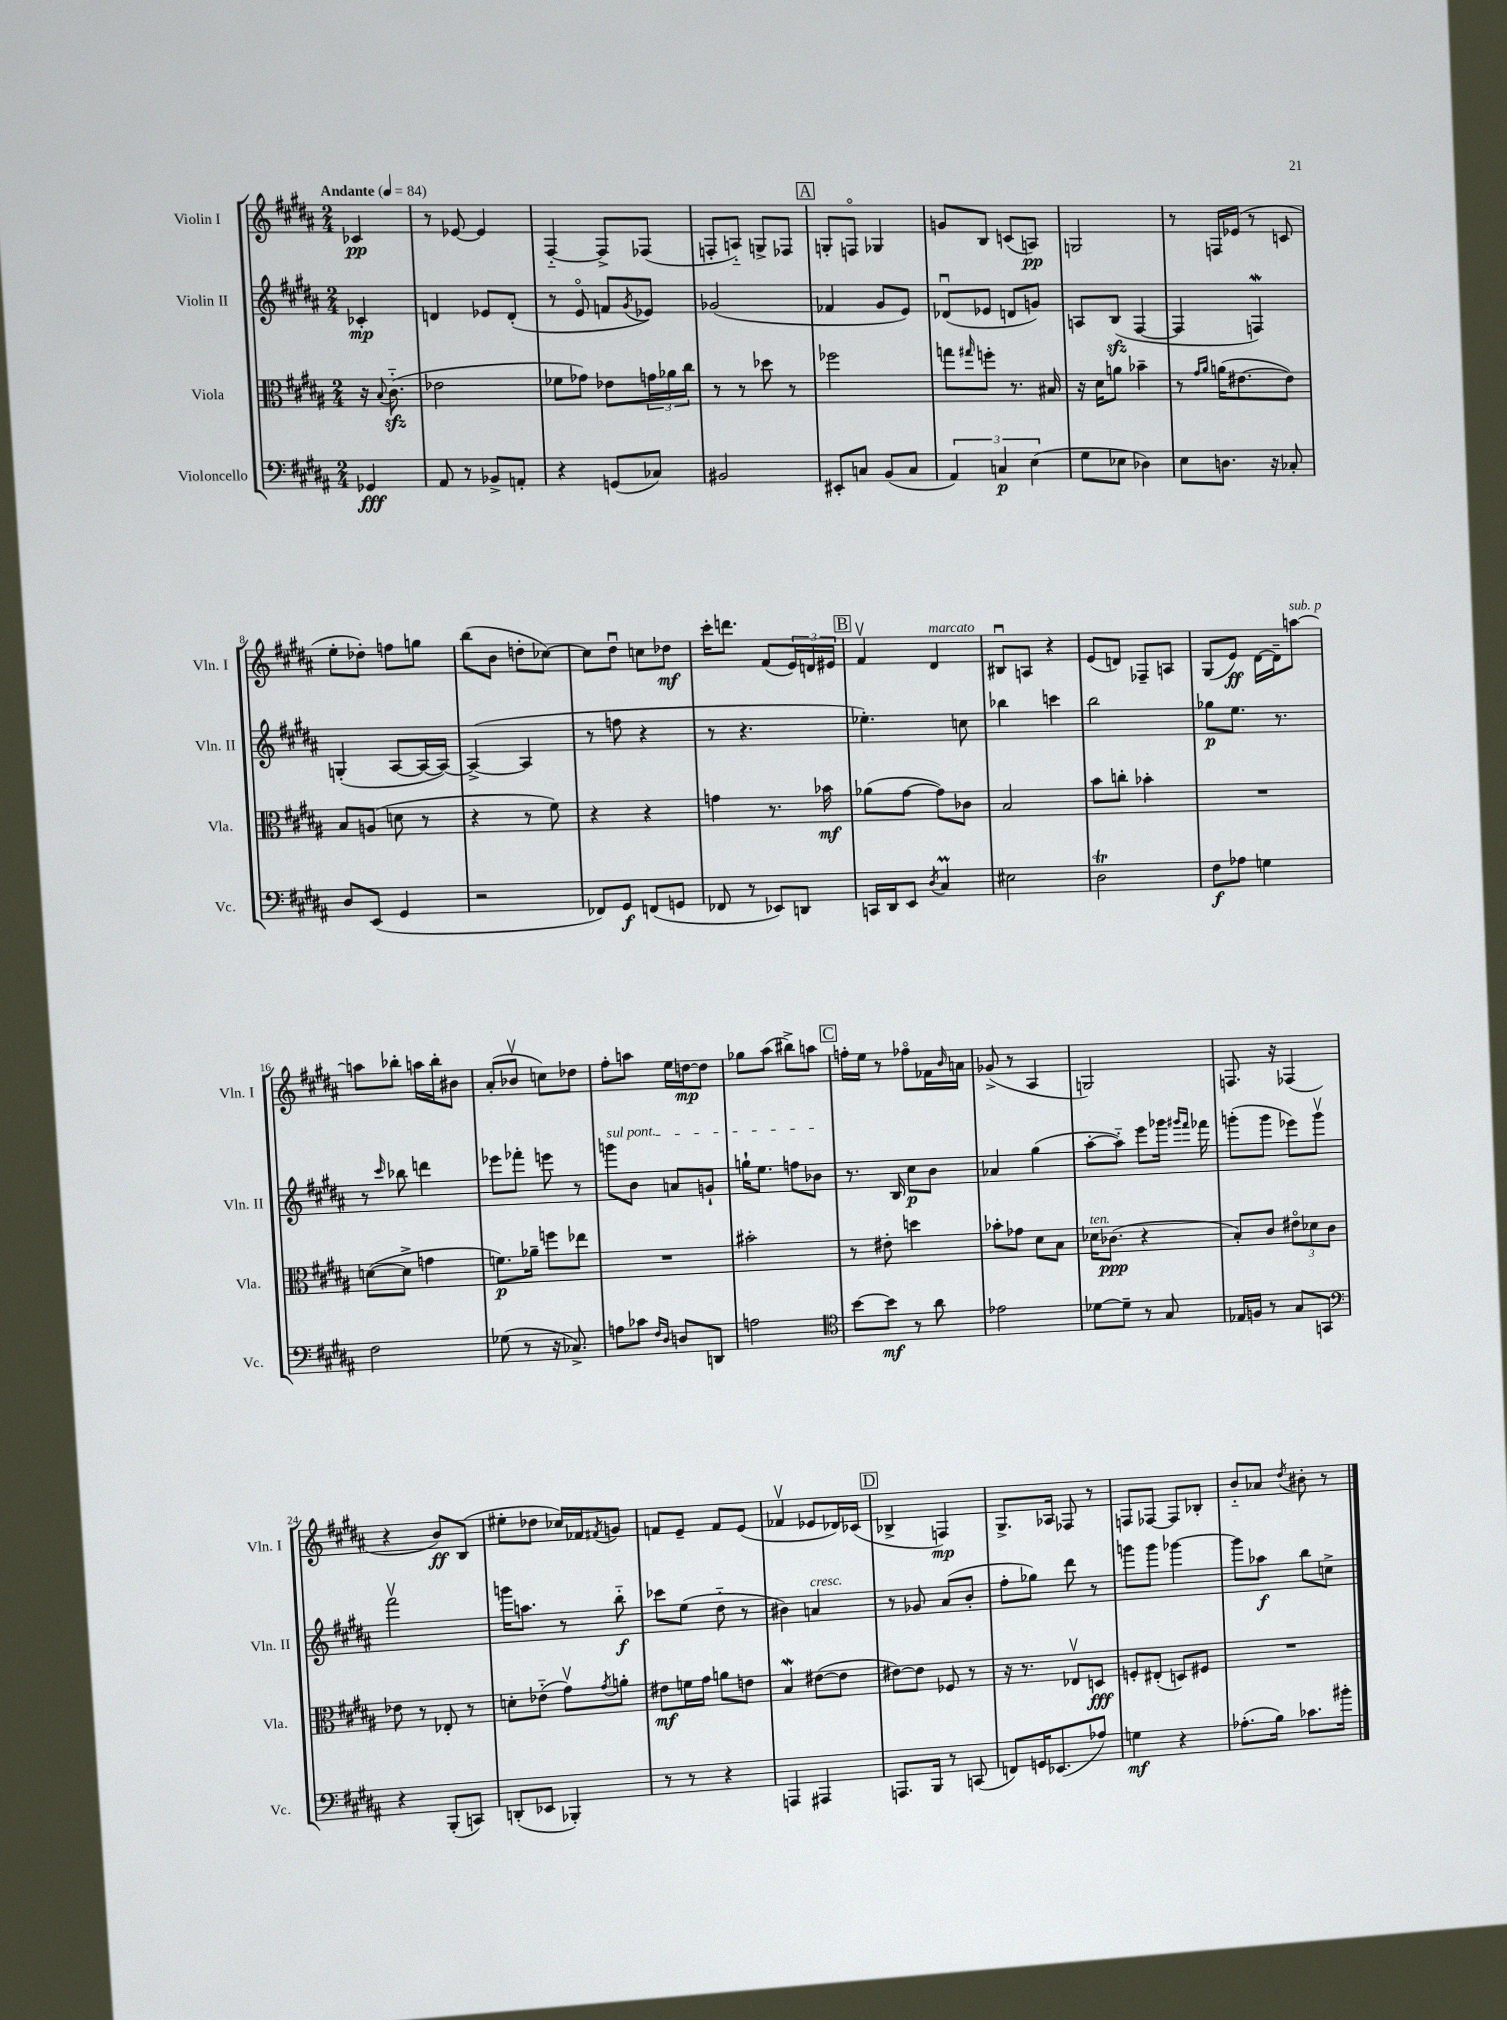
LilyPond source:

<<
\new StaffGroup <<
\new Staff = "s0" \with { instrumentName = "Violin I" shortInstrumentName = "Vln. I" } {
    \clef treble \key b \major \numericTimeSignature \time 2/4 \partial 4 \tempo "Andante" 4 = 84
    ces'4\pp |
    r8 ees'8~ ees'4 |
    fis4~-_ fis8-> fes8( |
    f8-. a8-_) g8-> fes8 |
    \mark \markup { \box "A" } g8-. f8\flageolet ges4 |
    g'8 b8 c'8( a8\pp) |
    g2 |
    r8 f16 ees'16( r8 c'8 |
    e''8-. des''8-.) f''8 g''8 |
    b''8( b'8 d''8-. ces''8~) |
    ces''8 dis''8\downbow c''8 des''8\mf |
    cis'''16-. d'''8. fis'8( \tuplet 3/2 { e'16) d'16 eis'16 } |
    \mark \markup { \box "B" } fis'4\upbow dis'4^\markup { \italic "marcato" } |
    bis8\downbow a8 r4 |
    e'8( d'8) fes8-- a8 |
    gis8( e'8\ff) dis'16~ dis'16-- a''8~^\markup { \italic "sub. p" } |
    a''8 bes''8-. a''16 bes''16-. bis'8 |
    ais'8-.( bes'8\upbow c''8) des''8 |
    fis''8-. a''8 e''16 d''16~\mp d''8 |
    ges''8 ais''8( bis''8->) a''8 |
    \mark \markup { \box "C" } f''16-. e''16 r8 fes''8\flageolet fes'16 \grace { b'16 } a'16 |
    ges'8->( r8 ais4 |
    g2) |
    f8. r16 fes4( |
    r4 b'8\ff) b8( |
    eis''8-. des''8 ces''16) fes'16 \acciaccatura { fis'8 } g'8 |
    f'8 e'8-- f'8 e'8( |
    fes'4\upbow ees'8 des'16) ces'16( |
    \mark \markup { \box "D" } bes4-> f4\mp) |
    gis8.-> aes16 fes8 r8 |
    f8 fes8~ fes8 bes8-. |
    b'8-_ aes'8 \acciaccatura { dis''8 } bis'8-. r8 \bar "|." |
}
\new Staff = "s1" \with { instrumentName = "Violin II" shortInstrumentName = "Vln. II" } {
    \clef treble \key b \major \numericTimeSignature \time 2/4 \partial 4
    ces'4-.\mp |
    d'4 ees'8 d'8-.( |
    r8 e'8\flageolet f'8 \acciaccatura { gis'8 } ees'8) |
    ges'2( |
    \mark \markup { \box "A" } fes'4 gis'8 e'8) |
    des'8\downbow( ees'8 d'8 g'8) |
    a8 b8\sfz( fis4~ |
    fis4 f4\mordent) |
    g4-.( ais8~ ais16~ ais16~) |
    ais4~->( ais4 |
    r8 f''8 r4 |
    r8 r4. |
    \mark \markup { \box "B" } ees''4.-.) c''8 |
    bes''4 c'''4 |
    b''2 |
    ges''8\p e''8. r8. |
    r8 \grace { cis'''16 } bes''8 d'''4 |
    ees'''8 fes'''8-. e'''8 r8 |
    \once \override TextSpanner.bound-details.left.text = \markup { \italic "sul pont." } g'''8\startTextSpan b'8 a'8 g'8-! |
    g''16-! e''8. f''8 bes'8\stopTextSpan |
    \mark \markup { \box "C" } r8. b16 cis''8\p b'8 |
    aes'4 gis''4( |
    ais''8~-. ais''8-_) e'''8 ges'''16 \grace { gis'''16 fis'''16 } fes'''16 |
    g'''8-.( g'''8 ees'''8) g'''8\upbow |
    fis'''2\upbow |
    g'''16 a''8. r8 b''8-_\f |
    ces'''8 e''8( dis''8-_ r8 |
    bis'4) a'4^\markup { \italic "cresc." } |
    \mark \markup { \box "D" } r8 ges'8 ais'8( b'8-. |
    fis''8-. ges''8) dis'''8 r8 |
    g'''8 g'''8 ges'''4~ |
    ges'''8 aes''8\f b''8 c''8-> \bar "|." |
}
\new Staff = "s2" \with { instrumentName = "Viola" shortInstrumentName = "Vla." } {
    \clef alto \key b \major \numericTimeSignature \time 2/4 \partial 4
    r16 \appoggiatura { b8 } cis'8.-_\sfz( |
    ees'2 |
    fes'8 ges'8) ees'8 \tuplet 3/2 { g'16 aes'16 cis''16 } |
    r8 r8 des''8 r8 |
    \mark \markup { \box "A" } fes''2 |
    g''8 \grace { gis''16 } f''8-. r8. bis16 |
    r16 dis'16 a'8 bes'4-- |
    r8 \grace { gis'16 ais'16 } a'16( eis'8.~ eis'8) |
    b8 a8( d'8 r8 |
    r4 r8 fis'8) |
    r4 r4 |
    g'4 r8. bes'16\mf |
    \mark \markup { \box "B" } aes'8( gis'8~ gis'8) ces'8 |
    b2 |
    b'8 c''8-. bes'4-. |
    R2 |
    d'8~( d'8-> g'4 |
    f'8.\p) aes'16-- f''8 ees''8 |
    R2 |
    bis'2-. |
    \mark \markup { \box "C" } r8 eis'8-. d''4 |
    bes'8-. ges'8 dis'8 b8 |
    des'16^\markup { \italic "ten." } ces'8.\ppp( r4 |
    b8-.) cis'8 \tuplet 3/2 { eis'8\flageolet des'8 cis'8 } |
    ees'8 r8 ees8-. r8 |
    d'8-. ees'8-_( gis'8\upbow) \acciaccatura { gis'8 } a'8-. |
    eis'8\mf f'16 gis'16 a'8 e'8 |
    b4\mordent eis'8~( eis'8 |
    \mark \markup { \box "D" } eis'8~) eis'8 fes8 r8 |
    r16 r8. ees8\upbow d8\fff |
    f8-. eis8-.( d8) fis8 |
    R2 \bar "|." |
}
\new Staff = "s3" \with { instrumentName = "Violoncello" shortInstrumentName = "Vc." } {
    \clef bass \key b \major \numericTimeSignature \time 2/4 \partial 4
    ges,4\fff |
    ais,8 r8 bes,8-> a,8-. |
    r4 g,8( ces8) |
    bis,2 |
    \mark \markup { \box "A" } eis,8-. c8 b,8( c8 |
    \tuplet 3/2 { ais,4) c4\p e4( } |
    gis8 ees8 des4) |
    e8 d8. r16 ces8-. |
    dis8 e,8( gis,4 |
    r2 |
    fes,8) gis,8\f f,8( g,8 |
    fes,8 r8 ees,8) d,8 |
    \mark \markup { \box "B" } c,16 dis,16 e,8 \acciaccatura { dis8 } cis4\prall |
    eis2 |
    dis2\trill |
    fis8\f aes8 g4 |
    fis2 |
    ges8( r8 r16 ces8.->) |
    a8 ces'8 \grace { fis16 dis16 } d8 d,8 |
    a2 |
    \mark \markup { \box "C" } \clef tenor b'8~ b'8\mf r8 ais'8 |
    ees'2 |
    des'8~ des'8-- r8 gis8 |
    ees16 f16 r8 gis8 g,8 |
    \clef bass r4 b,,8-.( c,8) |
    d,8-.( ees,8 bes,,4-.) |
    r8 r8 r4 |
    a,,4 ais,,4 |
    \mark \markup { \box "D" } a,,8. b,,16 r8 c,8( |
    f,8) g,16 ees,8.( aes8) |
    g4\mf r4 |
    aes8.-.( b16) ces'8. bis'16-. \bar "|." |
}
>>
>>
